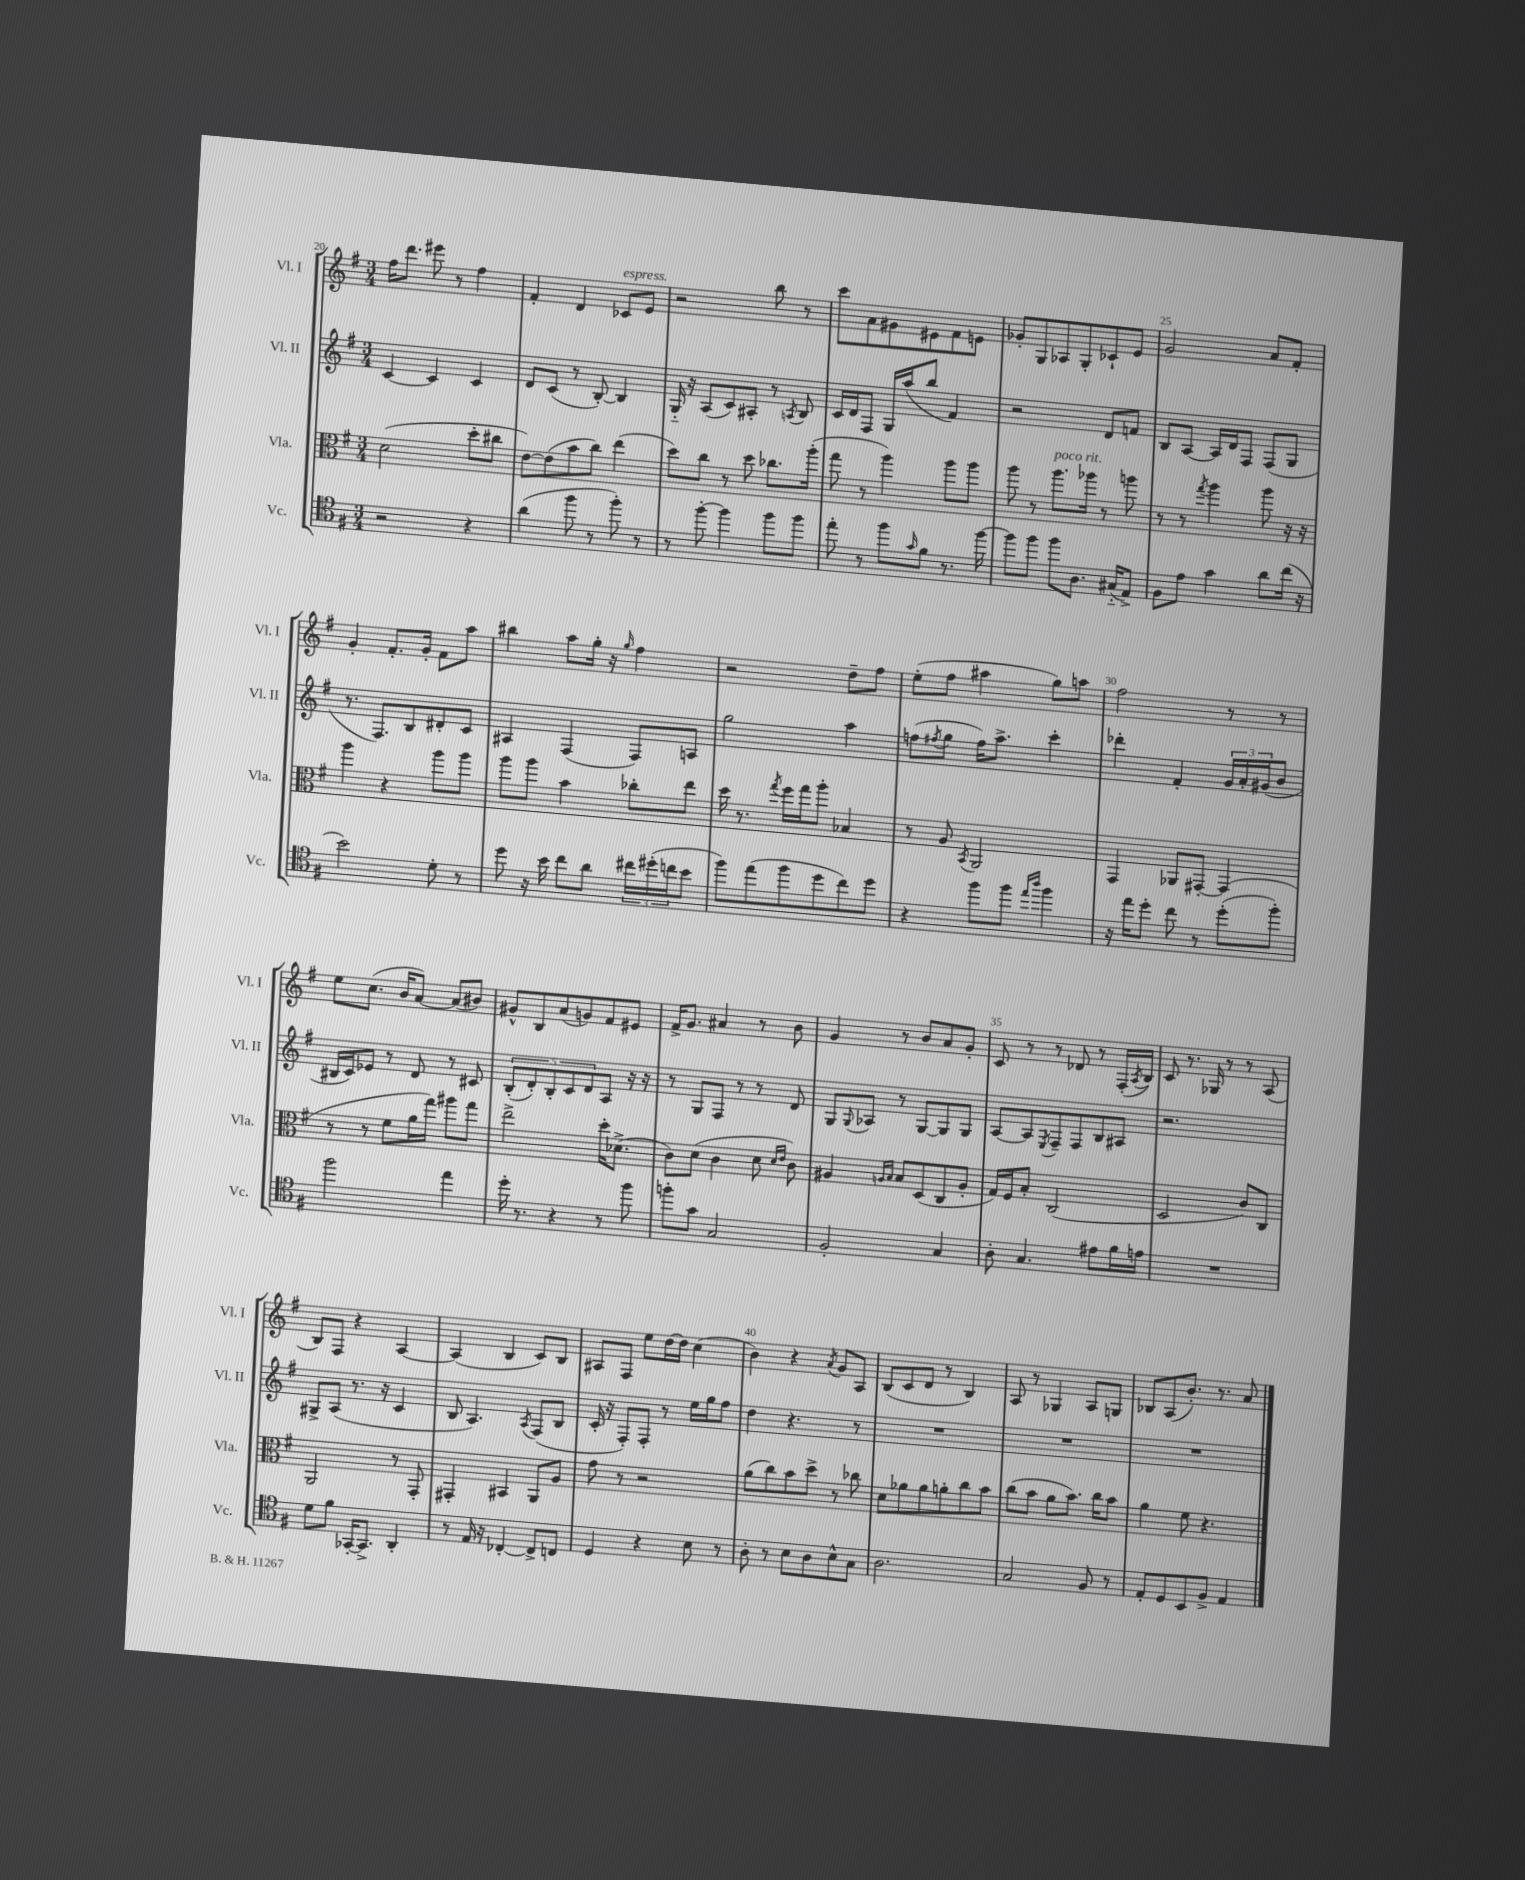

**kern	**kern	**kern	**kern
*part4	*part3	*part2	*part1
*staff4	*staff3	*staff2	*staff1
*I"Vc.	*I"Vla.	*I"Vl. II	*I"Vl. I
*I'Vc.	*I'Vla.	*I'Vl. II	*I'Vl. I
*clefC4	*clefC3	*clefG2	*clefG2
*k[f#]	*k[f#]	*k[f#]	*k[f#]
*M3/4	*M3/4	*M3/4	*M3/4
=20	=20	=20	=20
2r	(2d\	[4c/	16ff#\KL
.	.	.	8.ddd\J
.	.	4c/]	8eee#X\
.	.	.	8r
4r	8dd'\L	4c/	4ff#\
.	8cc#X\J	.	.
=21	=21	=21	=21
(4a\	[8e\L)	8d/L	4f#'/
.	(8e\]	(8c/J	.
8ff#\	8b\	8r	4d/
8r	8cc\J)	[8B'/)	.
!	!	!	!LO:TX:a:i:t=espress.
8ff#'\)	(4ee\	4B/]	8c-X/L
8r	.	.	8e/J
=22	=22	=22	=22
8r	8dd\L)	16G/	2r
.	.	16r	.
[8ff#'\	8cc\J	(8A/L	.
4ff#\]	8r	8c/)	.
.	8dd\	8A#X'/J	.
8ff#\L	8.cc-X\L	8r	8bb\
.	.	8qAn/	.
8ff#\J	.	8B/	8r
.	(16aa'\Jk	.	.
=23	=23	=23	=23
8ee'\	8gg\	16c/LL	8ccc\L
.	.	16d/J	.
8r	8r	8F#/J	8a\
8ff#\L	4aa\)	16G/LL	8g#X\
.	.	(16aa/J	.
16qqg/	.	.	.
8f#\J	.	8bb/J	8e#X\
8.r	8aa\L	4f#/)	8f#\
.	8aa\J	.	8en\J
[16ff#\	.	.	.
=24	=24	=24	=24
8ff#\L]	8aa\	2r	8g-X'/L
8ff#\J	8r	.	8G/
!	!LO:TX:a:i:t=poco rit.	!	!
8ff#\L	8.aa\L	.	8A-X/
8.A\J	.	.	8G'/
.	16aa-X\Jk	.	.
.	8r	8d/L	8c-X`/
(16G#X/KL	.	.	.
8E^/J)	8aan\	8fn/J	8e/J
=25	=25	=25	=25
8F#\L	8r	8B/L	2g/
8e\J	8r	[8A/J	.
.	8qgg/	.	.
4g\	4aa\	16A/LL]	.
.	.	16d/J	.
.	.	8F#/J	.
8a\L	8aa\	(8F#/L	8a/L
(16cc\Jk	16r	8G/J	8f#'/J
16r	16r	.	.
!!LO:LB:g=z
=26	=26	=26	=26
2b\)	4aa\	8.r	4g'/
.	.	8.F#/L)	.
.	4r	.	8.f#'/L
.	.	8B/	.
.	.	.	16g'/Jk
8d'\	8aa\L	8d#X'/	8f#\L
8r	8aa\J	8c/J	8aa\J
=27	=27	=27	=27
8dd\	8aa\L	4A#X/	4bb#X\
16r	8aa\J	.	.
16b\	.	.	.
8cc\L	4b\	(4F#/	8aa\L
8a\J	.	.	16gg'\Jk
.	.	.	16r
.	.	.	16qqgg/
24cc#X\LL	8cc-X'\L	8F#/L)	4ff#\
(24dd#X'\	.	.	.
24ccn\J	.	.	.
8b\J	8ee\J	8An/J	.
=28	=28	=28	=28
8ff#\L)	16dd\	2gg\	2r
.	8.r	.	.
(8ee\	.	.	.
.	8qgg/	.	.
8ff#\	16ff#\LL	.	.
.	16gg\J	.	.
8dd\	8aa'\J	.	.
8cc\)	4B-X/	4aa\	8dd~\L
8dd\J	.	.	8ff#\J
=29	=29	=29	=29
4r	8r	(8ffn\L	(8ee'\L
.	.	8qff#X/	.
.	8A/	8gg\J	8ff#\J
.	8qBB/	.	.
8ff#\L	2AA/	16ff#\KL)	4aa#X\
.	.	8.aa^\J	.
8ff#\J	.	.	.
16qqee/LL	.	.	.
16qqaa/JJ	.	.	.
4ff#\	.	4ccc'\	8gg\L)
.	.	.	8aan\J
=30	=30	=30	=30
16r	4GG/	4ddd-X'\	2ff#\
16ee\KL	.	.	.
8dd'\J	.	.	.
8cc\	8AA-X/L	4f#'/	.
8r	[8GG#X'/J	.	.
(8dd'\L	(4GG#/]	24g/LL	8r
.	.	24a'/	.
.	.	(24g#X/J	.
8ff#'\J)	.	8b/J	8r
!!LO:LB:g=z
=31	=31	=31	=31
2ff#\	8r	16B#X/LL	8ee\L
.	.	16c/J)	.
.	8r	8e-X/J	(8.cc\J
.	8f#\L	8r	.
.	.	.	16b/KL
.	16a\L	8d/	[8a/J)
.	16gg\JJ)	.	.
4ee\	8aa#X\L	8r	(8a/L]
.	8gg\J	8c#X/	8b#X/J)
=32	=32	=32	=32
16dd'\	2ee^\	(10B'/L	8g#X^^/L
8.r	.	.	.
.	.	10d'/)	.
.	.	.	8B/
.	.	10B'/	.
4r	.	.	(8a/
.	.	10c/	.
.	.	.	8gn/)
.	.	10d/	.
8r	16dd'\KL	8A/J	8f#/
.	(8.d-X^\J	.	.
8ff#\	.	16r	8e#X/J
.	.	16r	.
=33	=33	=33	=33
8ffn'\L	8c\L)	8r	16f#^/KL
.	.	.	8.g/J
8g\J	(8d\J	8G/L	.
2G/	4c\	8F#/J	4a#X/
.	.	8r	.
.	8d\	8r	8r
.	16qqd/LL	.	.
.	16qqe/JJ	.	.
.	8c\)	8d/	8b\
=34	=34	=34	=34
2F#'/	4A#X/	8G/L	4g/
.	.	8qqG/	.
.	.	8A-X/J	.
.	16qqAn/LL	.	.
.	16qqB/JJ	.	.
.	8B/L	8r	8r
.	(8D/	[8G/L	8b/L
4G/	8C/	8G/]	8a/
.	8A'/J	8G/J	8g'/J
=35	=35	=35	=35
8A'\	16G/LL)	[8A/L	8c/
.	16F#/J	.	.
4.G/	8B'/J	8A/]	8r
.	.	8qE/	.
.	(2C/	8F#~/	8r
.	.	8F#/	8d-X/
8e#X\L	.	8B/	8r
16f#\L	.	8A#X/J	(16F#'/LL
.	.	.	8qA/
16en\JJ	.	.	16B/JJ)
=36	=36	=36	=36
2.r	2D/	2.r	8c/
.	.	.	8.r
.	.	.	16G-X/
.	.	.	8r
.	8c/L)	.	8r
.	8C/J	.	(8A/
!!LO:LB:g=z
=37	=37	=37	=37
8d\L	2AA/	8G#X^/L	8B/L)
8f#\J	.	(8A/J	8F#/J
[16GG-X'/KL	.	8.r	4r
8.GG-^/J]	.	.	.
.	.	16r	.
4AA'/	8r	4c/	[4A/
.	8GG'/	.	.
=38	=38	=38	=38
8r	4GG#X'/	8B/	(4A/]
16E/	.	4.A/)	.
16r	.	.	.
[4C-X'/	4BB#X/	.	4B/
.	.	8qA/	.
8C-^/L]	8AA/L	(8F#/L	8c/L)
8Cn/J	8A/J	8B/J	8B/J
=39	=39	=39	=39
4D/	8g\	16c'/	8A#X/L
.	.	16r	.
.	8r	8F#'/L)	8F#/J
4r	2r	8F#'/J	8ee\L
.	.	8r	[16dd\L
.	.	.	16dd\JJ]
8B\	.	16ee\LL	(4cc\
.	.	16gg\J	.
8r	.	8ff#\J	.
=40	=40	=40	=40
8A'\	(8a\L	4dd\	4b\)
8r	8cc\)	.	.
8B\L	8b\	4.r	4r
8A\	8dd^\J	.	.
.	.	.	8qa/
8B^^\	8r	.	8g/L
8G\J	8cc-X\	8r	8A/J
=41	=41	=41	=41
2.A\	8d\L	2.r	(8B/L
.	8a-X\	.	8c/
.	8a-\	.	8d/J
.	8an'\	.	8r
.	8cc\	.	4B/)
.	8b\J	.	.
=42	=42	=42	=42
2G/	(8cc\L	2.r	8A/
.	8b\J	.	8r
.	8a\L	.	4G-X/
.	8.b\J)	.	.
8F#/	.	.	8A/L
.	16cc\KL	.	.
8r	8b\J	.	8Gn/J
=43	=43	=43	=43
8E'/L	4a\	2.r	8B-X/L
8D/	.	.	(8A/
8BB/	8f#\	.	8.b'/J)
8F#^/J	4.r	.	.
.	.	.	8.r
4E/	.	.	.
.	.	.	8a/
==	==	==	==
*-	*-	*-	*-
